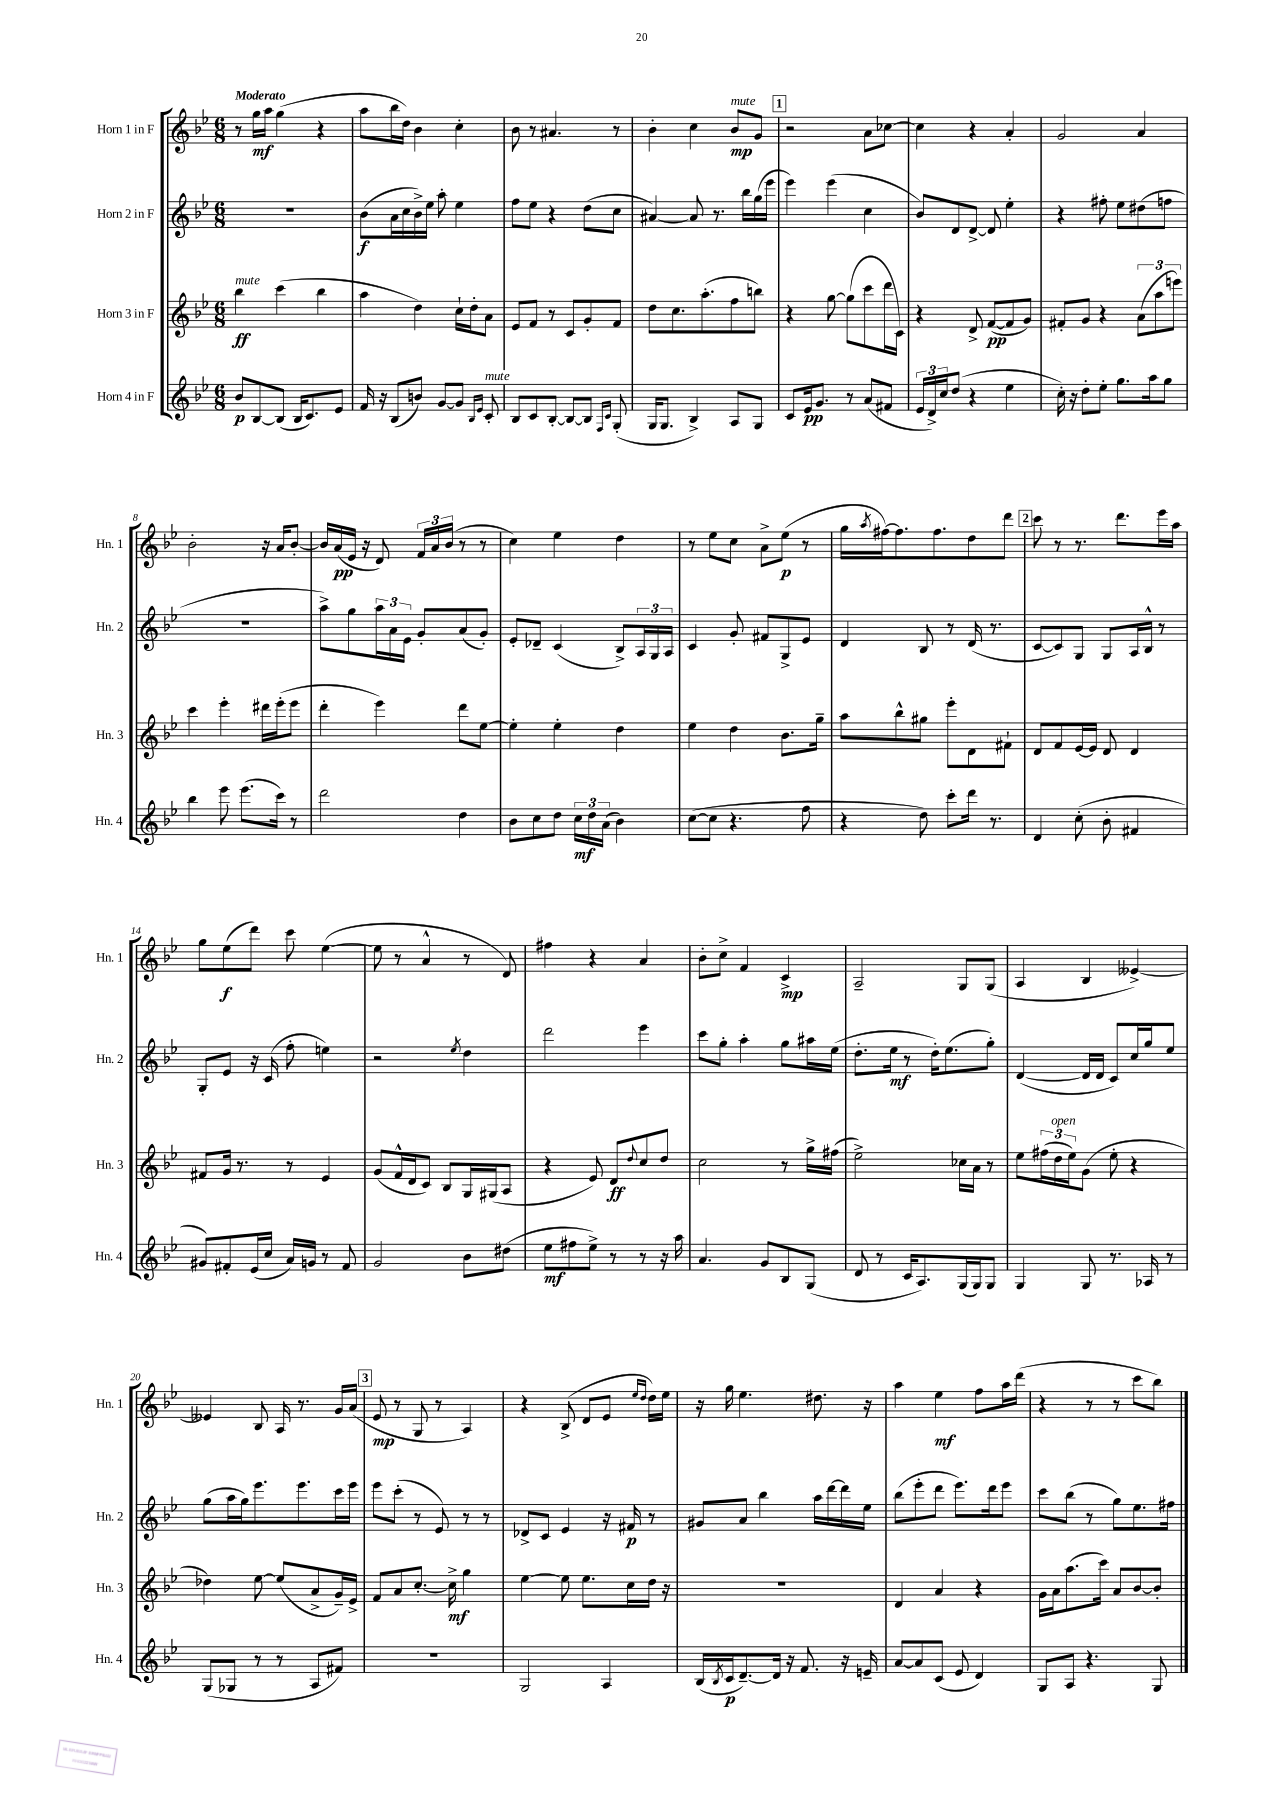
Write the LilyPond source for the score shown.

<<
\new StaffGroup <<
\new Staff = "s0" \with { instrumentName = "Horn 1 in F" shortInstrumentName = "Hn. 1" } {
    \clef treble \key bes \major \numericTimeSignature \time 6/8 \tempo "Moderato"
    r8 g''16\mf a''16 g''4( r4 |
    a''8 bes''16 d''16) bes'4 c''4-. |
    bes'8 r8 ais'4. r8 |
    bes'4-. c''4 bes'8\mp^\markup { \italic "mute" } g'8 |
    \mark \markup { \box "1" } r2 a'8 ces''8~ |
    ces''4 r4 a'4-. |
    g'2 a'4 |
    bes'2-. r16 a'16 bes'8~-. |
    bes'16 a'16\pp( ees'16 r16 d'8) \tuplet 3/2 { f'16 a'16 bes'16( } r8 r8 |
    c''4) ees''4 d''4 |
    r8 ees''8 c''8 a'8-> ees''8\p( r8 |
    g''16 \acciaccatura { a''8 } fis''16~) fis''8. fis''8. d''8 d'''8 |
    \mark \markup { \box "2" } c'''8 r8 r8. d'''8. ees'''16 a''16 |
    g''8 ees''8\f( d'''8) c'''8 ees''4~( |
    ees''8 r8 a'4-^ r8 d'8) |
    fis''4 r4 a'4 |
    bes'8-. c''8-> f'4 c'4->\mp |
    a2-- g8 g8( |
    a4 bes4 eeses'4~->) |
    eeses'4 bes8 a16 r8. g'16 a'16( |
    \mark \markup { \box "3" } ees'8\mp r8 g8 r8 a4) |
    r4 bes8->( d'8 ees'8 \grace { ees''16 d''16 } d''16) ees''16 |
    r16 g''16 ees''4. dis''8. r16 |
    a''4 ees''4\mf f''8 a''16 d'''16( |
    r4 r8 r8 c'''8 bes''8) \bar "|." |
}
\new Staff = "s1" \with { instrumentName = "Horn 2 in F" shortInstrumentName = "Hn. 2" } {
    \clef treble \key bes \major \numericTimeSignature \time 6/8
    R2. |
    bes'8\f( a'16 c''16 bes'16->) ees''16 a''8-. ees''4 |
    f''8 ees''8 r4 d''8( c''8 |
    ais'4~) ais'8 r8. bes''16 g''16( ees'''16 |
    \mark \markup { \box "1" } ees'''4) ees'''4( c''4 |
    bes'8) d'8 d'8~-> d'8 ees''4-. |
    r4 fis''8-. ees''8 dis''8( f''8 |
    R2. |
    a''8->) g''8 \tuplet 3/2 { a''16 a'16 ees'16 } g'8-. a'8( g'8-.) |
    ees'8-. des'8-- c'4( bes8->) \tuplet 3/2 { a16 g16 a16 } |
    c'4 g'8-. fis'8 g8-> ees'8 |
    d'4 bes8 r8 d'16( r8. |
    \mark \markup { \box "2" } c'8~ c'8) g8 g8 a16 bes16-^ r8 |
    g8-. ees'8 r16 c'16( f''8-. e''4) |
    r2 \acciaccatura { ees''8 } d''4 |
    d'''2 ees'''4 |
    c'''8 g''8-. a''4-. g''8 ais''16 ees''16( |
    d''8.-. ees''16\mf r8 d''16-.) ees''8.( g''8-.) |
    d'4~( d'16 d'16 c'8) c''16 g''16 ees''8 |
    g''8( a''16 g''16) ees'''8. ees'''8. c'''16 ees'''16 |
    \mark \markup { \box "3" } ees'''8 c'''8-.( r8 ees'8) r8 r8 |
    des'8-> c'8 ees'4 r16 fis'16\p r8 |
    gis'8 a'8 bes''4 a''16 d'''16~ d'''16 ees''16 |
    bes''8( ees'''8-. d'''8 ees'''8.) d'''16 ees'''8 |
    c'''8 bes''8( r8 g''8) ees''8. fis''16 \bar "|." |
}
\new Staff = "s2" \with { instrumentName = "Horn 3 in F" shortInstrumentName = "Hn. 3" } {
    \clef treble \key bes \major \numericTimeSignature \time 6/8
    bes''4\ff^\markup { \italic "mute" } c'''4( bes''4 |
    a''4 d''4) c''16-! d''16-. a'8 |
    ees'8 f'8 r8 c'8 g'8-. f'8 |
    d''8 c''8. a''8.-.( f''8 b''8) |
    \mark \markup { \box "1" } r4 g''8~ g''8( c'''8 d'''16 c'16) |
    r4 d'8-> f'8~\pp( f'8 g'8) |
    fis'8-. g'8 r4 \tuplet 3/2 { a'8( a''8 e'''8) } |
    c'''4 ees'''4-. dis'''16 ees'''16-.( ees'''8 |
    d'''4-. ees'''4) d'''8 ees''8~ |
    ees''4-. ees''4-. d''4 |
    ees''4 d''4 bes'8. g''16-- |
    a''8 bes''8-^ gis''8 ees'''8-. d'8 fis'8-! |
    \mark \markup { \box "2" } d'8 f'8 ees'16~ ees'16 d'8 d'4 |
    fis'8 g'16 r8. r8 ees'4 |
    g'8( f'16-^ d'16 c'8) bes8 g16 gis16( a8 |
    r4 ees'8) d'8\ff \appoggiatura { d''8 } c''8 d''8 |
    c''2 r8 g''16-> fis''16( |
    ees''2->) ces''16 a'16 r8 |
    ees''8 \tuplet 3/2 { fis''16( d''16^\markup { \italic "open" } ees''16) } g'8( ees''8-. r4 |
    des''4) ees''8~ ees''8( a'8-> g'16--) ees'16-> |
    \mark \markup { \box "3" } f'8 a'8 c''8.~-. c''16->\mf g''4 |
    ees''4~ ees''8 ees''8. c''16 d''16 r16 |
    R2. |
    d'4 a'4 r4 |
    g'16 a'16 a''8.( c'''16) a'8 bes'8~ bes'8-. \bar "|." |
}
\new Staff = "s3" \with { instrumentName = "Horn 4 in F" shortInstrumentName = "Hn. 4" } {
    \clef treble \key bes \major \numericTimeSignature \time 6/8
    bes'8\p bes8~ bes8( bes16 c'8.) ees'8 |
    f'16 r16 bes8( b'8) g'8~ g'8 \grace { bes16 ees'16 } c'8-.^\markup { \italic "mute" } |
    bes8 c'8 bes8~-. bes8~ bes8 \grace { f16 c'16 } g8-.( |
    g16 g8. bes4->) a8 g8 |
    \mark \markup { \box "1" } c'8 ees'16\pp g'8. r8 a'8( fis'8 |
    \tuplet 3/2 { ees'16 d'16->) c''16 } d''8( r4 ees''4 |
    c''16-.) r16 d''8-. ees''8-. g''8. a''16 g''8 |
    bes''4 ees'''8 ees'''8.( c'''16) r8 |
    d'''2 d''4 |
    bes'8 c''8 d''8 \tuplet 3/2 { c''16\mf d''16 a'16( } bes'4) |
    c''8~( c''8 r4. f''8 |
    r4 d''8) c'''8-. d'''16 r8. |
    \mark \markup { \box "2" } d'4 c''8-.( bes'8-. fis'4 |
    gis'8) fis'8-. ees'16( c''16 a'16) g'16 r8 fis'8 |
    g'2 bes'8 dis''8( |
    ees''8\mf fis''8 ees''8->) r8 r8 r16 a''16 |
    a'4. g'8 bes8 g8( |
    d'8 r8 c'16 a8.) g16( g16) g8 |
    g4 g8 r8. aes16 r8 |
    g8( ges8 r8 r8 a8 fis'8) |
    \mark \markup { \box "3" } R2. |
    g2 a4 |
    bes16( \acciaccatura { bes8 } c'16\p d'8.~--) d'16 r16 f'8. r16 e'16-- |
    a'8~ a'8 c'8( ees'8 d'4) |
    g8 a8 r4. g8 \bar "|." |
}
>>
>>
